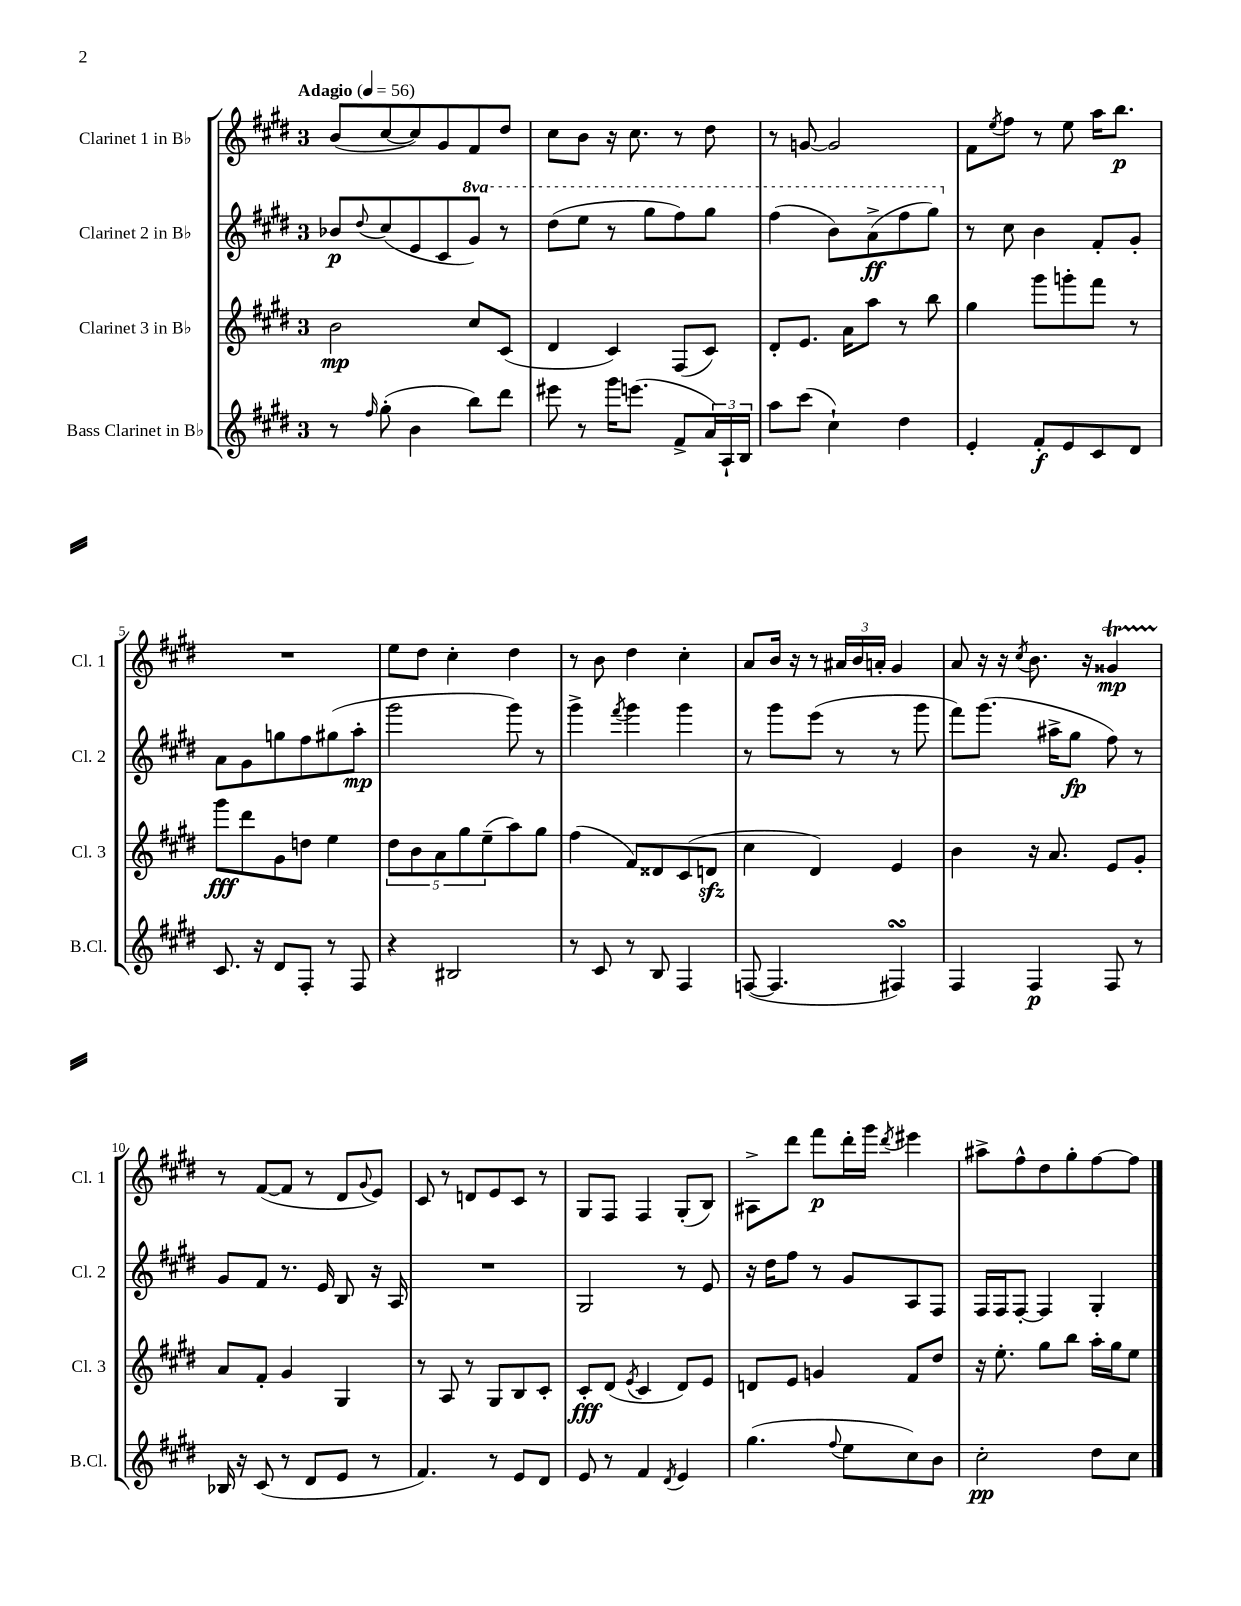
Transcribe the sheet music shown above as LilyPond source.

<<
\new StaffGroup <<
\new Staff = "s0" \with { instrumentName = "Clarinet 1 in Bb" shortInstrumentName = "Cl. 1" } {
    \clef treble \key e \major \once \override Staff.TimeSignature.style = #'single-digit \time 3/4 \tempo "Adagio" 4 = 56
    b'8( cis''8~ cis''8) gis'8 fis'8 dis''8 |
    cis''8 b'8 r16 cis''8. r8 dis''8 |
    r8 g'8~ g'2 |
    fis'8 \acciaccatura { e''8 } fis''8 r8 e''8 a''16 b''8.\p |
    R2. |
    e''8 dis''8 cis''4-. dis''4 |
    r8 b'8 dis''4 cis''4-. |
    a'8 b'16 r16 r8 \tuplet 3/2 { ais'16 b'16 a'16-. } gis'4 |
    a'8 r16 r16 \acciaccatura { cis''8 } b'8. r16 gisis'4\startTrillSpan\mp |
    r8\stopTrillSpan fis'8~( fis'8 r8 dis'8 \appoggiatura { gis'8 } e'8) |
    cis'8 r8 d'8 e'8 cis'8 r8 |
    gis8 fis8 fis4 gis8-.( b8) |
    ais8-> dis'''8 fis'''8\p dis'''16-. gis'''16 \acciaccatura { dis'''8 } eis'''4 |
    ais''8-> fis''8-^ dis''8 gis''8-. fis''8~ fis''8 \bar "|." |
}
\new Staff = "s1" \with { instrumentName = "Clarinet 2 in Bb" shortInstrumentName = "Cl. 2" } {
    \clef treble \key e \major \once \override Staff.TimeSignature.style = #'single-digit \time 3/4 \set Staff.ottavationMarkups = #ottavation-simple-ordinals
    bes'8\p \appoggiatura { dis''8 } cis''8( e'8 cis'8 \ottava #1 gis''8) r8 |
    dis'''8( e'''8 r8 gis'''8 fis'''8) gis'''8 |
    fis'''4( b''8) a''8->\ff( fis'''8 gis'''8) \ottava #0 |
    r8 cis''8 b'4 fis'8-. gis'8-. |
    a'8 gis'8 g''8 fis''8 gis''8( a''8-.\mp |
    gis'''2 gis'''8) r8 |
    gis'''4-> \acciaccatura { fis'''8 } gis'''4 gis'''4 |
    r8 gis'''8 e'''8( r8 r8 gis'''8 |
    fis'''8) gis'''8.( ais''16-> gis''8\fp fis''8) r8 |
    gis'8 fis'8 r8. e'16 b8 r16 a16 |
    R2. |
    gis2 r8 e'8 |
    r16 dis''16 fis''8 r8 gis'8 a8 fis8 |
    fis16 fis16 fis8~-. fis4 gis4-. \bar "|." |
}
\new Staff = "s2" \with { instrumentName = "Clarinet 3 in Bb" shortInstrumentName = "Cl. 3" } {
    \clef treble \key e \major \once \override Staff.TimeSignature.style = #'single-digit \time 3/4
    b'2\mp cis''8 cis'8( |
    dis'4 cis'4) fis8( cis'8) |
    dis'8-. e'8. a'16 a''8 r8 b''8 |
    gis''4 gis'''8 g'''8-. fis'''8 r8 |
    gis'''8\fff dis'''8 gis'8 d''8 e''4 |
    \tuplet 5/4 { dis''8 b'8 a'8 gis''8 e''8--( } a''8) gis''8 |
    fis''4( fis'8) disis'8 cis'8( d'8\sfz |
    cis''4 dis'4) e'4 |
    b'4 r16 a'8. e'8 gis'8-. |
    a'8 fis'8-. gis'4 gis4 |
    r8 a8 r8 gis8 b8 cis'8-. |
    cis'8-.\fff dis'8( \acciaccatura { e'8 } cis'4 dis'8) e'8 |
    d'8 e'8 g'4 fis'8 dis''8 |
    r16 e''8.-. gis''8 b''8 a''16-. gis''16 e''8 \bar "|." |
}
\new Staff = "s3" \with { instrumentName = "Bass Clarinet in Bb" shortInstrumentName = "B.Cl." } {
    \clef treble \key e \major \once \override Staff.TimeSignature.style = #'single-digit \time 3/4
    r8 \grace { fis''16 } gis''8-.( b'4 b''8) dis'''8 |
    eis'''8 r8 gis'''16 e'''8.( fis'8-> \tuplet 3/2 { a'16) a16-! b16 } |
    a''8 cis'''8( cis''4-!) dis''4 |
    e'4-. fis'8-.\f e'8 cis'8 dis'8 |
    cis'8. r16 dis'8 fis8-. r8 fis8 |
    r4 bis2 |
    r8 cis'8 r8 b8 fis4 |
    f8~( f4. fis4\turn) |
    fis4 fis4\p fis8 r8 |
    bes16 r16 cis'8( r8 dis'8 e'8 r8 |
    fis'4.) r8 e'8 dis'8 |
    e'8 r8 fis'4 \acciaccatura { dis'8 } e'4 |
    gis''4.( \appoggiatura { fis''8 } e''8 cis''8) b'8 |
    cis''2-.\pp dis''8 cis''8 \bar "|." |
}
>>
>>
